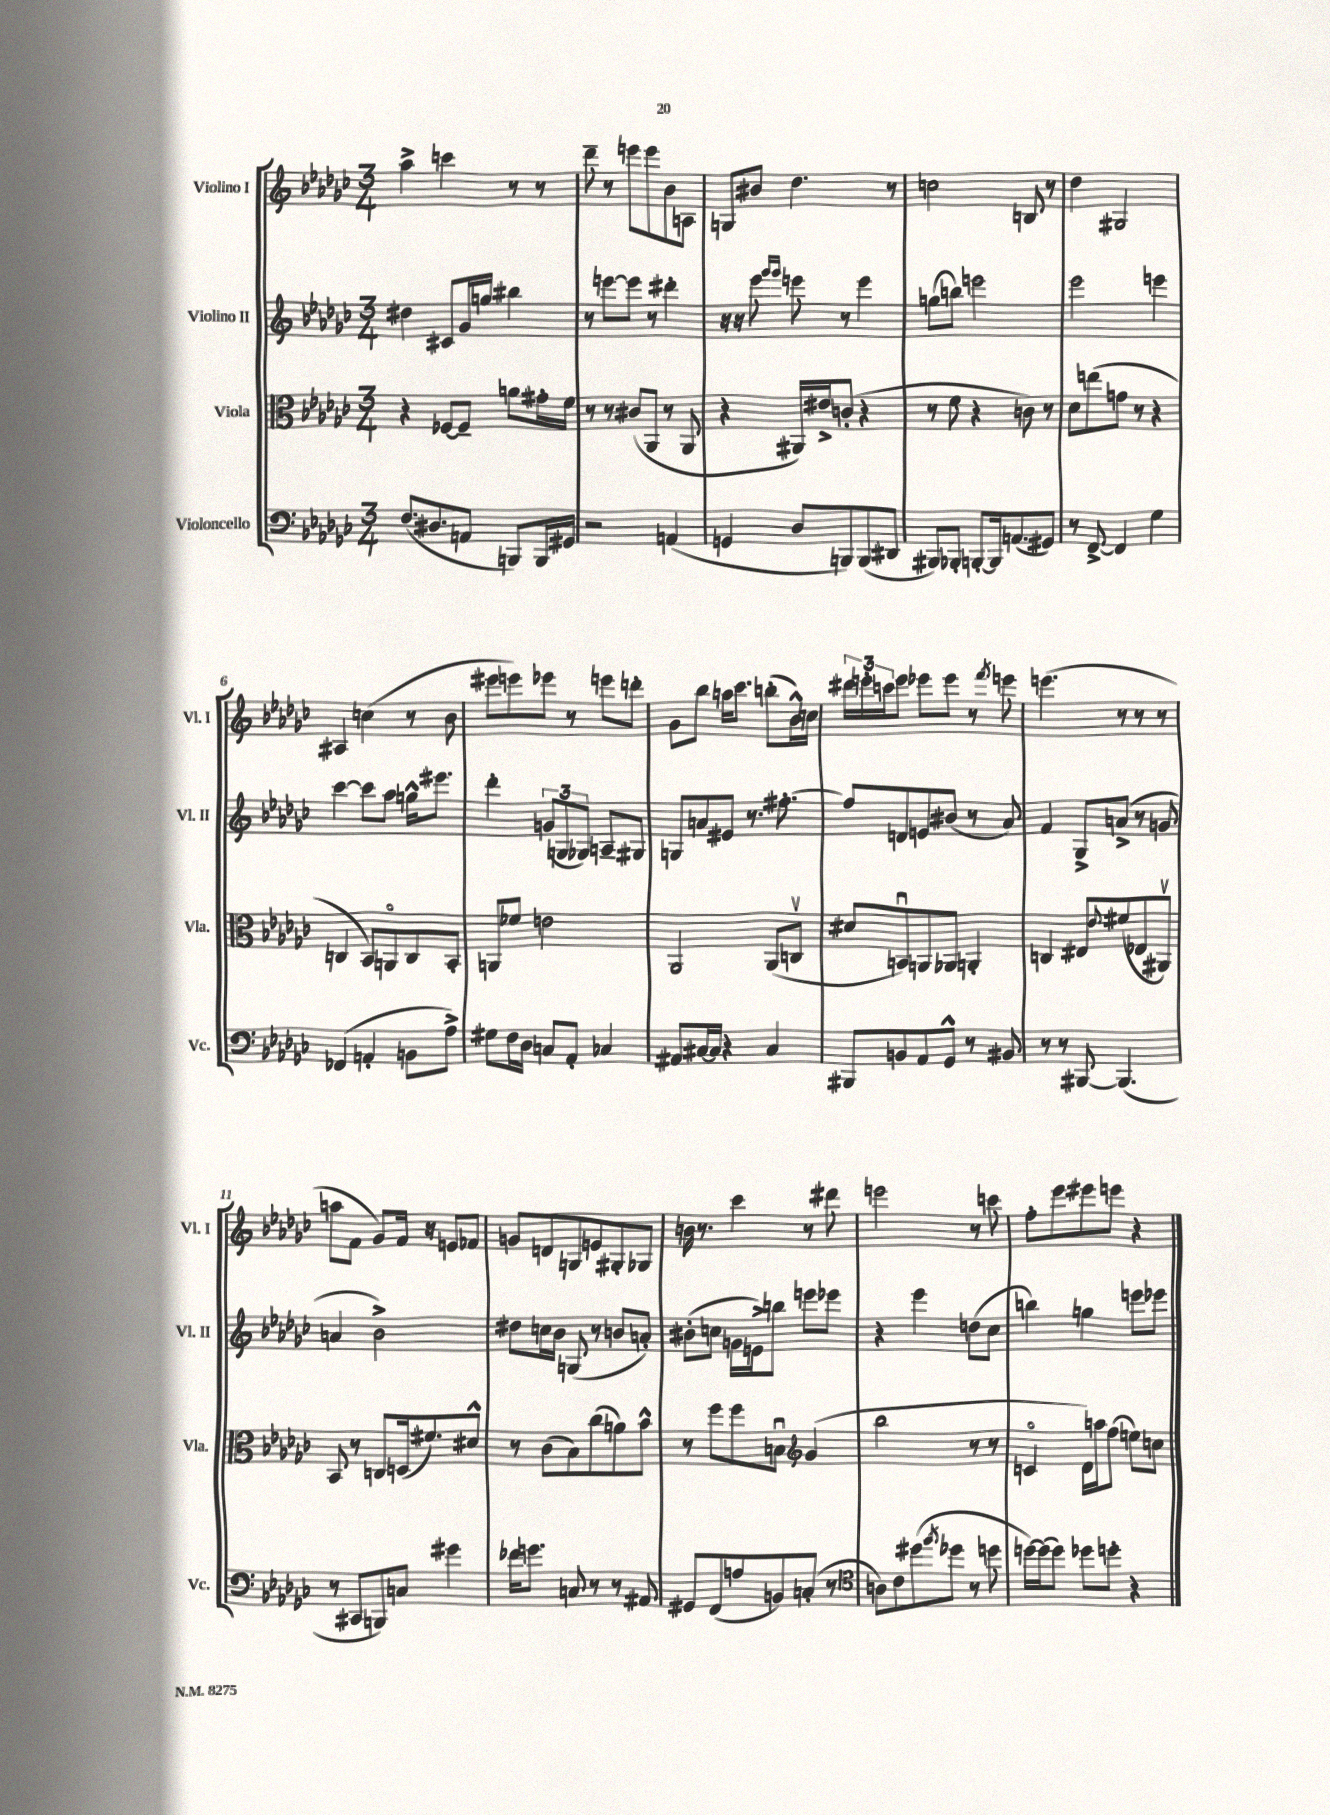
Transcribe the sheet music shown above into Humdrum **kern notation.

**kern	**kern	**kern	**kern
*staff4	*staff3	*staff2	*staff1
*clefF4	*clefC3	*clefG2	*clefG2
*k[b-e-a-d-g-c-]	*k[b-e-a-d-g-c-]	*k[b-e-a-d-g-c-]	*k[b-e-a-d-g-c-]
*M3/4	*M3/4	*M3/4	*M3/4
(8.F/L	4r	4dd#\	4aa-^\
8.D#/	.	.	.
.	[8F-/L	8c#/L	4ccc\
8AA/J	8F-~/]J	16g-/L	.
.	.	16gg/JJ	.
8BBB/L)	8a\L	4bb#\	8r
16BBB/L	16g#'\L	.	8r
16GG#/JJ	16f\JJ	.	.
=	=	=	=
2r	8r	8r	8ddd-~\
.	8r	[8eee\L	8r
.	(8c#/L	8eee\]J	8eee\L
.	8AA-/J	8r	8eee\
(4AA/	8r	4ddd#'\	8b-\
.	8AA-/	.	8A\J
=	=	=	=
4GG/	4r	16r	8G/L
.	.	16r	.
.	.	8eee-\	8b#/J
.	.	16qqggg-/LL	.
.	.	16qqggg-/JJ	.
8D-/L	16AA#/LL)	8eee\	4.dd-\
.	16e#^/J	.	.
8BBB/)	(8c'/J	8r	.
(8BBB/	4r	4eee\	.
8DD#/J	.	.	8r
=	=	=	=
8BBB#/L)	8r	(8gg\L	2cc\
8BBB-'/J	8f\	8bb\J)	.
[8BBB'/L	4r	2eee\	.
16BBB/]k	.	.	.
(8.AA/	.	.	.
.	8c\)	.	8B/
8GG#/J)	8r	.	8r
=	=	=	=
8r	8d-\L	2eee-\	4dd-\
[8FF^/	(8ee\	.	.
4FF/]	8g\J	.	2G#/
.	8r	.	.
4G-\	4r	4eee\	.
=	=	=	=
(4FF-/	4C/	[4ccc-\	4A#/
4AA'/	8BB-/L)	8ccc-\]L	(4cc\
.	8AAo/	8aa-\J	.
8BB\L	8C/	16gg^^\LK	8r
.	.	8.eee#\J	.
8A-^\J)	8BB-'/J	.	8b-\
=	=	=	=
8G#\L	8AA/L	4ddd-'\	8eee#\L
16F\L	8f-/J	.	8eee\)
16D-\JJ	.	.	.
8C/L	2e\	(12g/L	8eee-\J
.	.	12G/	.
8AA-'/J	.	.	8r
.	.	12G-/J)	.
4C-/	.	8A~/L	8eee\L
.	.	8G#/J	8ddd'\J
=	=	=	=
8AA#/L	2AA-/	8G/L	8g-\L
[16C#/L	.	8a/	8bb-\J
16C#/]JJ	.	.	.
4r	.	8e#/J	16aa\LK
.	.	.	8.ccc-\J
.	.	8.r	.
4C#/	(8AA-/L	.	(8bb'\L
.	.	[8.ff#'\	.
.	8Cv/J	.	16b-^^\L)
.	.	.	16cc\JJ
=	=	=	=
8BBB#/L	8d#/L	8ff#/]L	24ddd#\LL
.	.	.	24eee'\
.	.	.	24ccc\J
8BB/	8BBu/)	8d/	8eee\J
8AA-/	8AA/	8e/	8eee-\L
8GG-^^/J	8AA-/J	(8b#/J	8eee-\J
8r	4AA'/	8r	8r
.	.	.	8qfff/
8BB#/	.	8a-/)	8eee\
=	=	=	=
8r	4C/	4f/	(4.eee\
8r	.	.	.
[8BBB#/	8E#/L	8G-^/L	.
.	8qqe-/	.	.
(4.BBB#/]	(8f#/	(8a^/J	8r
.	8E-/	8r	8r
.	8AA#v/J)	8g/	8r
=	=	=	=
8r	8BB-/	4a/	8aa\L
8CC#/L	8r	.	8f\J
8BBB/)	8C/L	2b-^\)	8g-/L)
8C/J	(16D/k	.	16f/Jk
.	8.f#/)	.	16r
4g#\	.	.	8e/L
.	8d#^^/J	.	8f-/J
=	=	=	=
16f-\LK	8r	8dd#\L	8g/L
8.g\J	.	.	.
.	(8c-\L	16cc\L	8d/
.	.	16b-\JJ	.
8C/	8B-\)	(8G/	8G/
8r	(8cc-\	8r	8e/
8r	8a\)	8b/L	8G#'/
8AA#/	8b-^^\J	8a'/J)	8G-/J
=	=	=	=
8GG#/L	8r	(8b#'\L	16b\
.	.	.	8.r
(8FF/	8ff\L	8cc\J	.
8A/	8ff\	16g\LL	4ccc-\
.	.	16e^\J)	.
8BB/)	8Bu\J	8bb\J	.
*	*clefG2	*	*
(8C'/J	(4g-/	8eee\L	8r
8r	.	8eee-\J	8ddd#\
=	=	=	=
*clefC4	*	*	*
8A\L)	2bb-\	4r	2eee\
8c-\	.	.	.
(8dd#\	.	4eee-\	.
8qff/	.	.	.
8dd-\J	.	.	.
8r	8r	(8dd\L	8r
8dd\	8r	8cc-\J	8ccc\
=	=	=	=
[16dd\LL)	4co/	4bb\)	8ff'\L
(16dd\]J	.	.	.
8dd\J)	.	.	8eee-\
8dd-\L	16d-\LL)	4gg\	8eee#\
.	16aa\J	.	.
8dd'\J	(8ff\J	.	8eee\J
4r	8ee\L)	8eee\L	4r
.	8cc\J	8eee-\J	.
==	==	==	==
*-	*-	*-	*-
